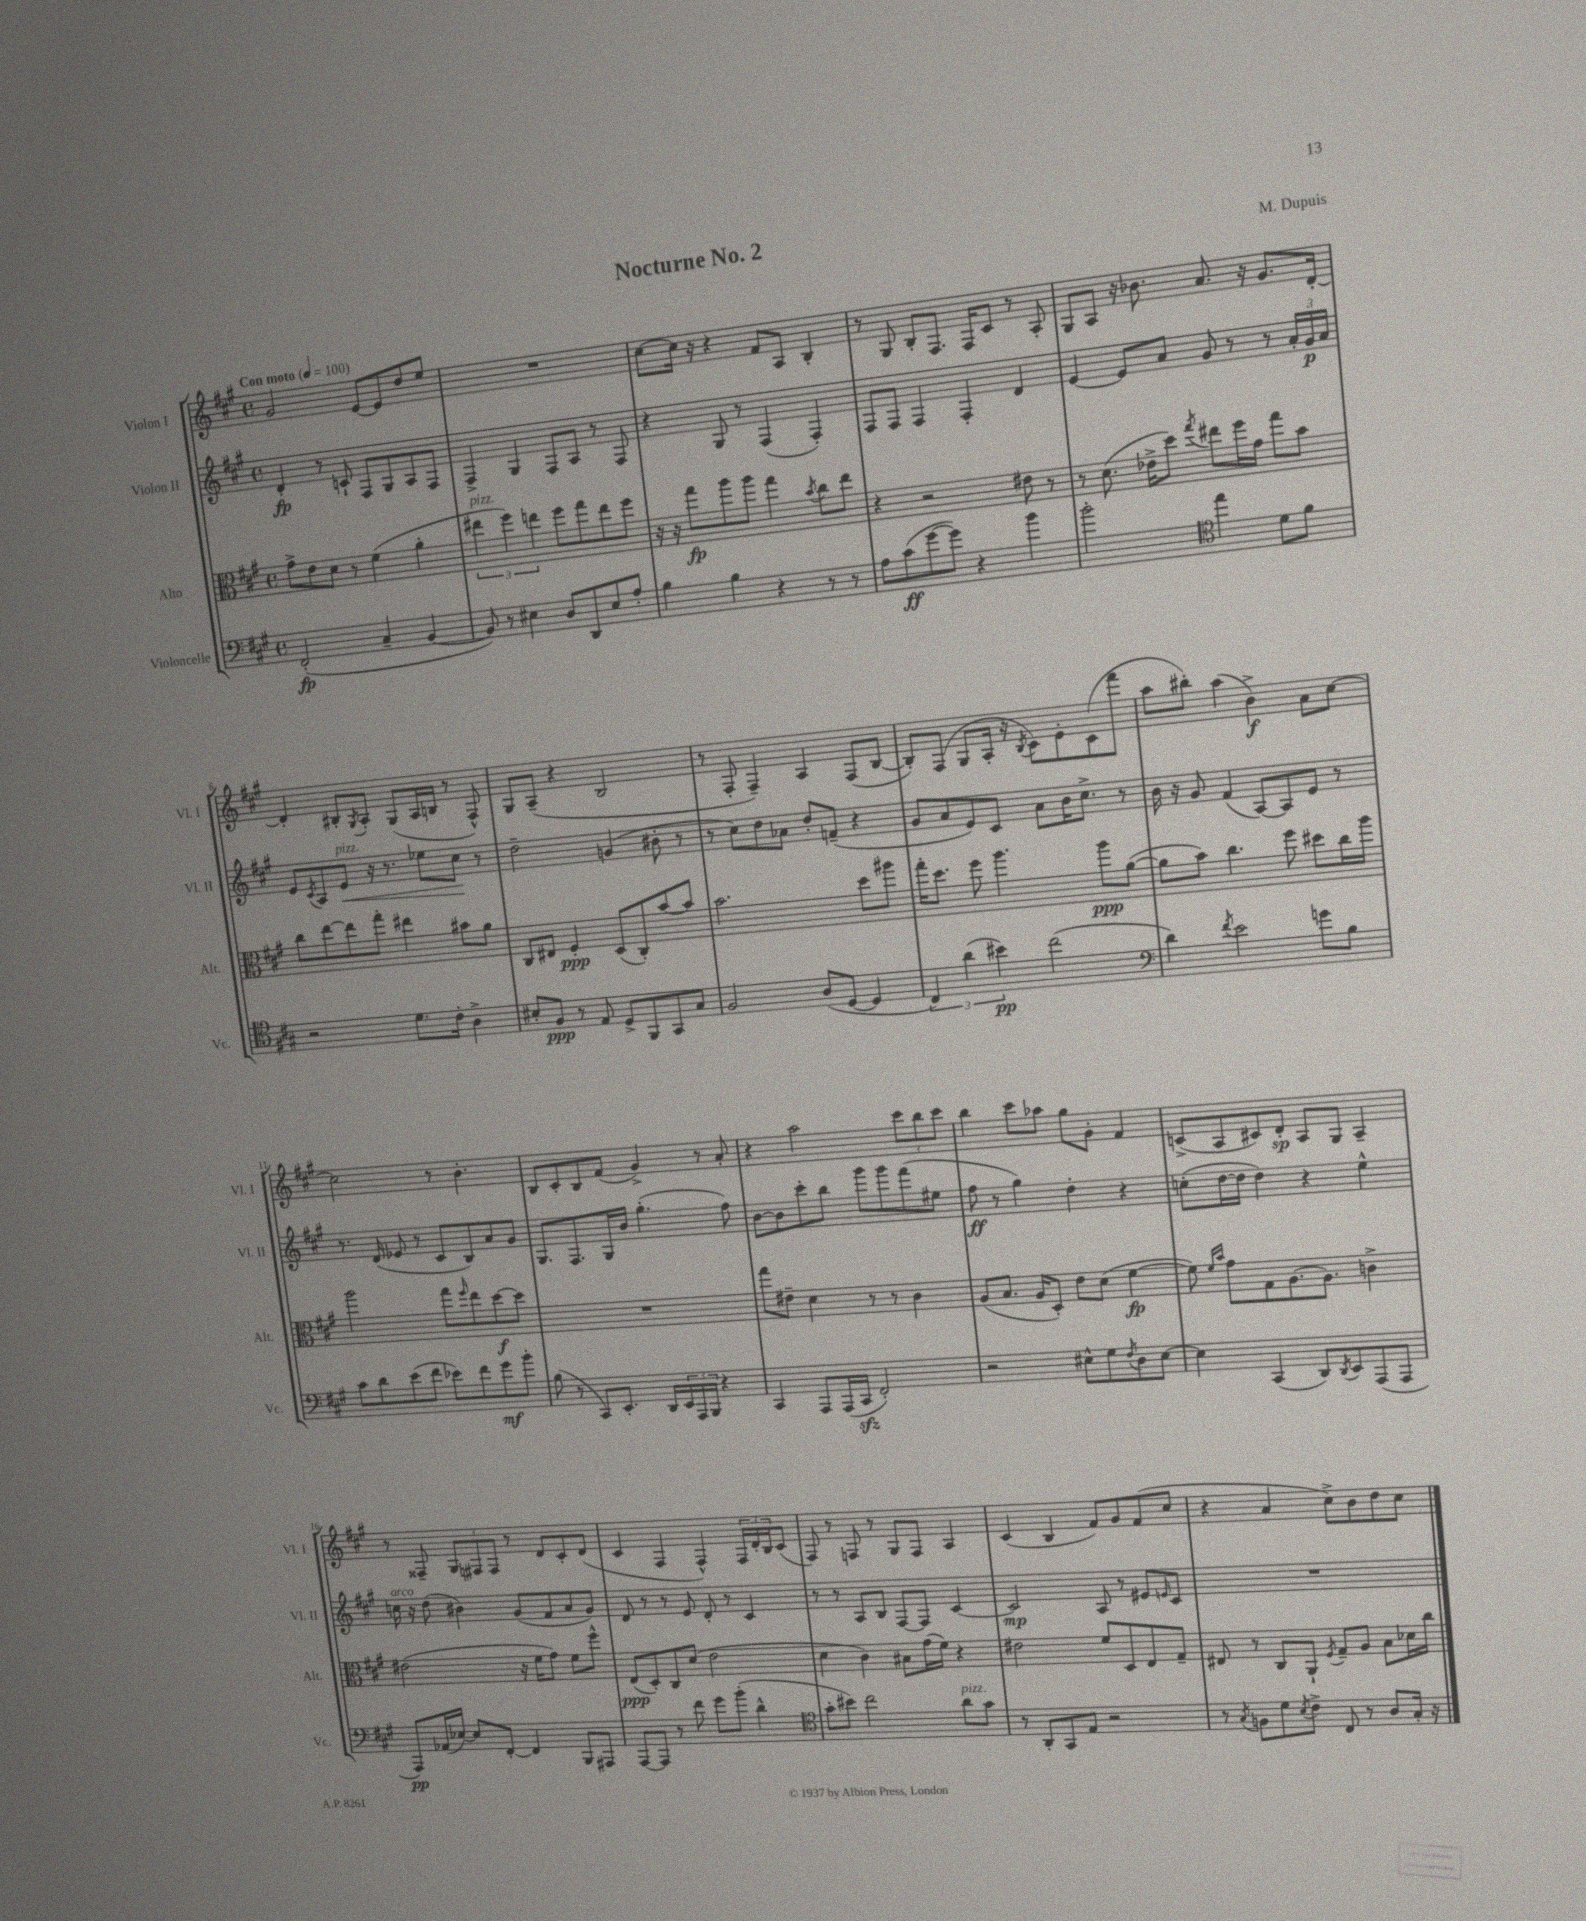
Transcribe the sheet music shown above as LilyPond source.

\header { title = "Nocturne No. 2" composer = "M. Dupuis" }
<<
\new StaffGroup <<
\new Staff = "s0" \with { instrumentName = "Violon I" shortInstrumentName = "Vl. I" } {
    \clef treble \key a \major \defaultTimeSignature \time 4/4 \tempo "Con moto" 4 = 100
    gis'2 e'8~ e'8 d''8 e''8 |
    R1 |
    cis''8~ cis''16 r16 r4 fis'8 a8 b4-. |
    r8 gis8 b8-. fis8. fis16 cis'8 r8 a8-. |
    gis8 a8 r16 bes'8. a'8. r16 gis'8. d'16~-. |
    d'4-. bis8-. \acciaccatura { gis8 } a8-. gis8( a16 b16 r8 fis8-^) |
    gis8 a8--( r4 b2 |
    r8 fis8-. fis4--) a4 fis8( b8~ |
    b8-.) fis8( gis8 a16-. r16 \acciaccatura { b8 } cis'8) e'8-. cis'8( fis'''8 |
    a''8 bis''8-.) a''4( b'4->\f) a'8 cis''8~ |
    cis''2 r8 b'4.-. |
    b8 cis'8-. b8 fis'8( gis'4->) r8 a'8-. |
    r4 a''2 \tuplet 3/2 { cis'''8 b''8 cis'''8 } |
    b''4 cis'''8 aes''8 gis''8 gis'8-. fis'4 |
    c'8->( a8 cis'8) d'8-.\sp a8 gis8 a4-- |
    r8 fisis8-- \tuplet 3/2 { gis8 fis8 fis8 } r8 d'8 cis'8-. d'8( |
    cis'4 fis4 fis4-^) \tuplet 3/2 { fis16 d'16-. b16 } cis'8( |
    fis8) r8 f8 r8 gis8 f8 a4 |
    cis'4( b4 fis'8) gis'8 fis'8( cis''8 |
    r4 a'4 cis''8->) b'8 d''8 cis''8 \bar "|." |
}
\new Staff = "s1" \with { instrumentName = "Violon II" shortInstrumentName = "Vl. II" } {
    \clef treble \key a \major \defaultTimeSignature \time 4/4
    d'4-.\fp r8 c'8-! fis8 gis8 a8 fis8 |
    fis4-> gis4 fis8 a8 r8 fis8 |
    r4 gis8 r8 fis4( fis4-.) |
    fis8 fis8 fis4 fis4-. d'4 |
    e'4~ e'8 a'8 gis'8 r8 r8 \tuplet 3/2 { a'16-. gis'16\p a'16 } |
    e'8 \acciaccatura { cis'8 } a8 e'8\<^\markup { \italic "pizz." } r16 r8. ees''8 cis''8\! r8 |
    d''2-- g'4( bis'8-. r8 |
    r8 cis''8) d''8 aes'8 d''8-. f'8--( r4 |
    gis'8 a'8 e'8) cis'8 a'8 b'16 cis''8.-> r8 |
    b'16 r16 gis'8 fis'4( a8~) a8 e'8 r8 |
    r8. d'16( ees'8 r8 cis'8 b8) a'8 gis'8 |
    gis8. fis8. gis16 b'16 gis''4.-.( fis''8) |
    b'8~ b'8 cis'''8-. b''8 gis'''8 gis'''8 fis'''8( eis''8 |
    fis''8\ff r8 gis''4) d''4-. r4 |
    c''8-.( d''16~ d''16 d''4) r4 e''4-^ |
    c''16^\markup { \italic "arco" } r16 d''8( bis'4) gis'8( fis'8 a'8 gis'8) |
    d'8 r8 r8 e'8 d'8-. r8 cis'4 |
    r8 r8 a8 b8 fis8~ fis8 cis'4~ |
    cis'2\mp a8 r8 eis'8 \grace { e'16 } cis'8 |
    R1 \bar "|." |
}
\new Staff = "s2" \with { instrumentName = "Alto" shortInstrumentName = "Alt." } {
    \clef alto \key a \major \defaultTimeSignature \time 4/4
    gis'8-> e'8 d'8 r8 fis'4( a'4-. |
    \tuplet 3/2 { eis''4^\markup { \italic "pizz." } fis''4) e''4 } fis''8 gis''8 e''8 fis''8 |
    r16 r16 gis''8\fp a''8 a''8 gis''4 \acciaccatura { b'8 } cis''8 e''8 |
    r4 r2 eis'8 r8 |
    r8 d'8.( ees'16-> d''8) \acciaccatura { gis''8 } eis''8 fis''16 gis'16 gis''8 b'8 |
    cis''8 e''8~ e''8 gis''8-. eis''4 bis'8 a'8 |
    cis8 eis8 fis4-.\ppp d8( cis8-.) b'8~ b'8 |
    b'2. d''8 ais''8 |
    gis''16-. d''8. fis''8 a''4. a''8\ppp a'8~( |
    a'8 b'8) cis''4. fis''8 dis''8 cis''16 a''16 |
    a''2 gis''8 \grace { fis''16 } e''8 d''8~\f d''8 |
    R1 |
    gis''8 eis'8-- d'4 r8 r8 cis'4 |
    a8( b8. a16 d8-.) e'8 d'8( fis'4~\fp |
    fis'8) \grace { fis'16 b'16 } gis'8 gis8 a8.~ a8. c'4-> |
    eis'2( r16 fis'16 gis'8) fis'8 fis''8-^ |
    e8\ppp( d8-.) cis8 d'8( e'2 |
    d'4 cis'4) bis8 gis'16( fis'16) r4 |
    eis'2 fis'8 d8 e8 gis8-- |
    eis8 r8 cis8 a,8-! \acciaccatura { fis8 } gis8-- a8 b8 des'16 cis''16 \bar "|." |
}
\new Staff = "s3" \with { instrumentName = "Violoncelle" shortInstrumentName = "Vc." } {
    \clef bass \key a \major \defaultTimeSignature \time 4/4
    fis,2-.\fp( cis4-- b,4~ |
    b,8) r8 eis4 d8 d,8 eis8 a8-. |
    b4 b4 r4 r8 r8 |
    a8 cis'8\ff( gis'8~ gis'8) r4 b'4 |
    b'2-. \clef tenor e''4 d'8 fis'8 |
    r2 d'8. cis'16-. a4-> |
    bis8-. fis8\ppp r8 e8 d8-> fis,8 gis,8 gis8 |
    fis2 a8( d8~ d4 |
    \tuplet 3/2 { cis4) a'4( bis'4\pp) } cis''2( |
    \clef bass d'4) \acciaccatura { fis'8 } e'2 g'8 b8 |
    cis'8 d'8 e'8( fis'8 ees'8) fis'8 gis'8\mf b'8-. |
    b8( r8 cis,8) e,8.-. d,16 \tuplet 3/2 { e,16 a,,16 b,,16 } r4 |
    cis,4 a,,8 a,,16( cis,16\sfz fis,2-.) |
    r2 eis8-^ gis8 \acciaccatura { fis8 } d8 eis8~ |
    eis4 cis,4( d,8) \acciaccatura { d,8 } e,8 a,,8( a,,8 |
    a,,8\pp) aes,16( ees16~) ees8 fis,8~-. fis,4 b,,8 ais,,8 |
    a,,8~ a,,8 r8 fis'8 gis'8 b'8-.( d'4-^ |
    \clef tenor gis'8-. bis'8) cis''2 a'8^\markup { \italic "pizz." } gis'8 |
    r8 a,8-. gis,8 e8 r2 |
    r8 \acciaccatura { gis8 } f8 d'8 \acciaccatura { b8 } cis'8-> cis8 r8 a8 gis16-. r16 \bar "|." |
}
>>
>>
